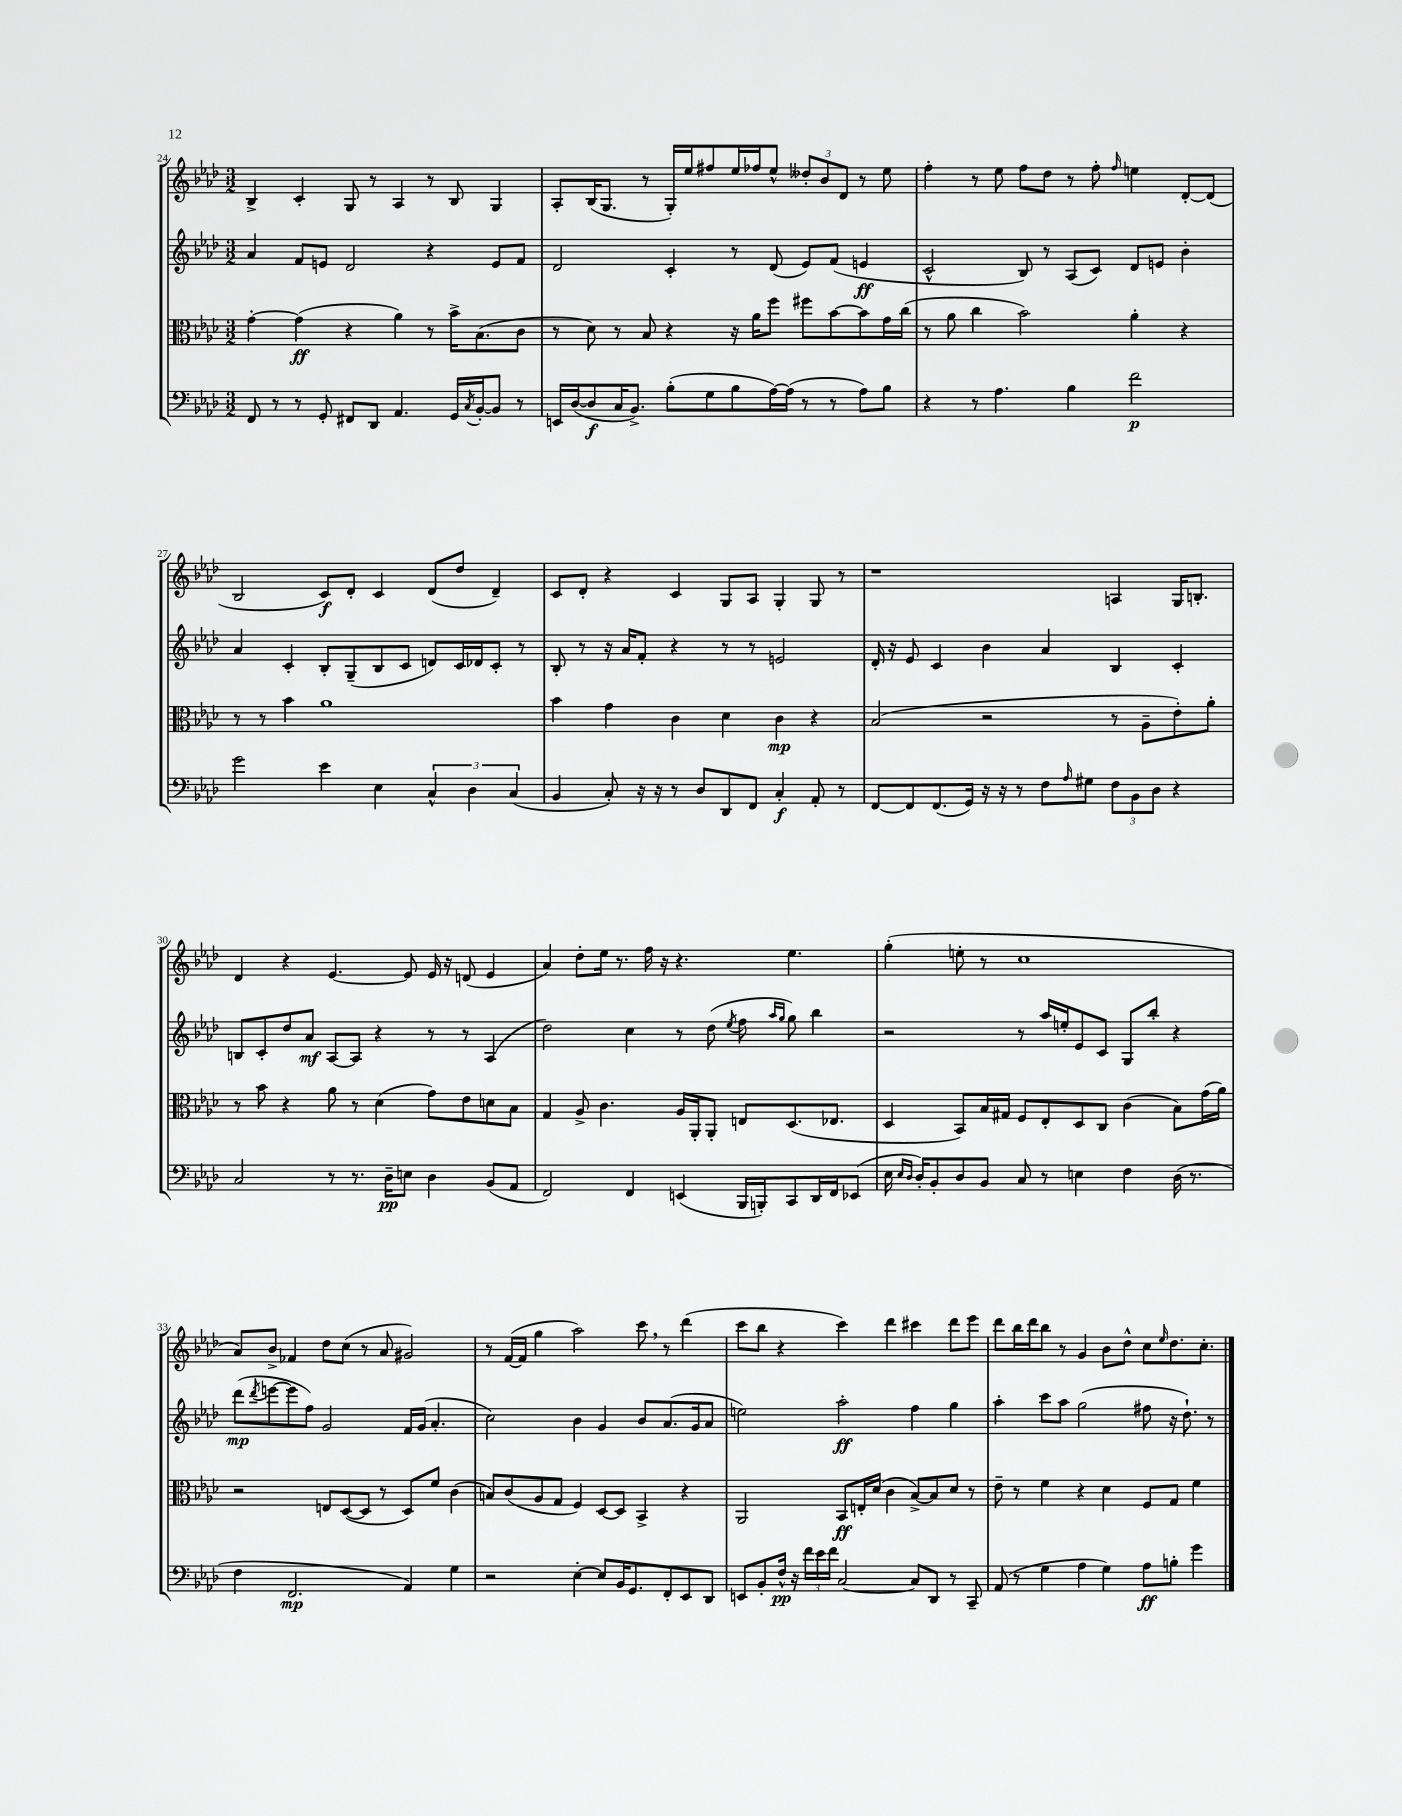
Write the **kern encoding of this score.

**kern	**dynam	**kern	**dynam	**kern	**dynam	**kern	**dynam
*part4	*part4	*part3	*part3	*part2	*part2	*part1	*part1
*staff4	*staff4	*staff3	*staff3	*staff2	*staff2	*staff1	*staff1
*clefF4	*	*clefC3	*	*clefG2	*	*clefG2	*
*k[b-e-a-d-]	*	*k[b-e-a-d-]	*	*k[b-e-a-d-]	*	*k[b-e-a-d-]	*
*M3/2	*	*M3/2	*	*M3/2	*	*M3/2	*
=24	=24	=24	=24	=24	=24	=24	=24
8FF/	.	[4g'\	.	4a-/	.	4B-^/	.
8r	.	.	.	.	.	.	.
8r	.	(4g\]	ff	8f/L	.	4c'/	.
8GG'/	.	.	.	8en/J	.	.	.
8FF#X/L	.	4r	.	2d-/	.	8G/	.
8DD-/J	.	.	.	.	.	8r	.
4.AA-/	.	4a-\)	.	.	.	4A-/	.
.	.	8r	.	4r	.	8r	.
16GG/LL	.	16b-^\KL	.	.	.	8B-/	.
8qC/	.	.	.	.	.	.	.
[16BB-'/J	.	(8.B-\	.	.	.	.	.
8BB-/J]	.	.	.	8e/L	.	4G/	.
8r	.	8c\J	.	8f/J	.	.	.
=25	=25	=25	=25	=25	=25	=25	=25
16EEn/LL	.	8r	.	2d-/	.	8A-'/L	.
([16D-/J	.	.	.	.	.	.	.
8D-/]	f	8d-\)	.	.	.	(16B-/K	.
.	.	.	.	.	.	8.G/J	.
16C/K	.	8r	.	.	.	.	.
8.BB-^/J)	.	.	.	.	.	.	.
.	.	8B-/	.	.	.	8r	.
(8B-'\L	.	4r	.	4c'/	.	16G'/LL)	.
.	.	.	.	.	.	16ee-/J	.
8G\	.	.	.	.	.	8ff#X/	.
8B-\	.	16r	.	8r	.	16ee-/L	.
.	.	16a-\KL	.	.	.	16ff-X/J	.
[16A-\L)	.	8ff\J	.	(8d-/	.	8ee-^^/J	.
(16A-\JJ]	.	.	.	.	.	.	.
8r	.	8ff#X\L	.	8e-/L)	.	12dd--X'/L	.
.	.	.	.	.	.	12b-/	.
8r	.	[8b-\	.	(8f/J	.	.	.
.	.	.	.	.	.	12d-/J	.
8A-\L)	.	8b-\]	.	4en/	ff	8r	.
8B-\J	.	16g\L	.	.	.	8ee-\	.
.	.	(16cc\JJ	.	.	.	.	.
=26	=26	=26	=26	=26	=26	=26	=26
4r	.	8r	.	2c^^/	.	4ff'\	.
.	.	8a-\	.	.	.	.	.
8r	.	4cc\	.	.	.	8r	.
4.A-\	.	.	.	.	.	8ee-\	.
.	.	2b-\)	.	8B-/)	.	8ff\L	.
.	.	.	.	8r	.	8dd-\J	.
4B-\	.	.	.	(8A-/L	.	8r	.
.	.	.	.	8c/J)	.	8ff'\	.
.	.	.	.	.	.	16qqff/	.
2f\	p	4a-'\	.	8d-/L	.	4een\	.
.	.	.	.	8en/J	.	.	.
.	.	4r	.	4b-'\	.	[8d-'/L	.
.	.	.	.	.	.	(8d-/J]	.
!!LO:LB:g=z
=27	=27	=27	=27	=27	=27	=27	=27
2g\	.	8r	.	4a-/	.	2B-/	.
.	.	8r	.	.	.	.	.
.	.	4b-\	.	4c'/	.	.	.
4e-\	.	1a-	.	8B-'/L	.	8c/L)	f
.	.	.	.	(8G~/	.	8d-'/J	.
4E-\	.	.	.	8B-/	.	4c/	.
.	.	.	.	8c/J	.	.	.
6C^^/	.	.	.	8dn/L)	.	(8d-/L	.
.	.	.	.	16c/L	.	8dd-/J	.
6D-\	.	.	.	.	.	.	.
.	.	.	.	16d-X/J	.	.	.
.	.	.	.	8c'/J	.	4d-~/)	.
(6C/	.	.	.	.	.	.	.
.	.	.	.	8r	.	.	.
=28	=28	=28	=28	=28	=28	=28	=28
4BB-/	.	4b-\	.	8B-'/	.	8c/L	.
.	.	.	.	8r	.	8d-'/J	.
8C'/)	.	4g\	.	16r	.	4r	.
.	.	.	.	16a-/KL	.	.	.
16r	.	.	.	8f'/J	.	.	.
16r	.	.	.	.	.	.	.
8r	.	4c\	.	4r	.	4c/	.
8D-/L	.	.	.	.	.	.	.
8DD-/	.	4d-\	.	8r	.	8G/L	.
8FF/J	.	.	.	8r	.	8A-/J	.
4C'/	f	4c\	mp	2en/	.	4G'/	.
8AA-'/	.	4r	.	.	.	8G/	.
8r	.	.	.	.	.	8r	.
=29	=29	=29	=29	=29	=29	=29	=29
[8FF/L	.	(2B-/	.	16d-'/	.	1r	.
.	.	.	.	16r	.	.	.
8FF/]	.	.	.	8e-/	.	.	.
(8.FF/	.	.	.	4c/	.	.	.
16GG/Jk)	.	.	.	.	.	.	.
16r	.	2r	.	4b-\	.	.	.
16r	.	.	.	.	.	.	.
8r	.	.	.	.	.	.	.
8F\L	.	.	.	4a-/	.	.	.
16qqA-/	.	.	.	.	.	.	.
8G#X\J	.	.	.	.	.	.	.
12F\L	.	8r	.	4B-/	.	4An/	.
12BB-\	.	.	.	.	.	.	.
.	.	8A-~\L	.	.	.	.	.
12D-\J	.	.	.	.	.	.	.
4r	.	8e-'\)	.	4c'/	.	16G/KL	.
.	.	.	.	.	.	8.Bn'/J	.
.	.	8a-'\J	.	.	.	.	.
!!LO:LB:g=z
=30	=30	=30	=30	=30	=30	=30	=30
2C/	.	8r	.	8Bn/L	.	4d-/	.
.	.	8b-\	.	8c'/	.	.	.
.	.	4r	.	8dd-/	.	4r	.
.	.	.	.	8a-/J	mf	.	.
8r	.	8a-\	.	[8A-/L	.	[4.e-/	.
8.r	.	8r	.	8A-/J]	.	.	.
.	.	(4d-\	.	4r	.	.	.
16D-~\KL	pp	.	.	.	.	.	.
8En\J	.	.	.	.	.	8e-/]	.
4D-\	.	8g\L)	.	8r	.	16e-/	.
.	.	.	.	.	.	16r	.
.	.	8e-\	.	8r	.	(8dn/	.
(8BB-/L	.	8dn\	.	(4A-/	.	4e-/	.
8AA-/J	.	8B-\J	.	.	.	.	.
=31	=31	=31	=31	=31	=31	=31	=31
2FF/)	.	4G/	.	2dd-\)	.	4a-/)	.
.	.	8A-^/	.	.	.	8dd-'\L	.
.	.	4.c\	.	.	.	16ee-\Jk	.
.	.	.	.	.	.	8.r	.
4FF/	.	.	.	4cc\	.	.	.
.	.	.	.	.	.	16ff\	.
.	.	.	.	.	.	16r	.
(4EEn/	.	16A-/LL	.	8r	.	4.r	.
.	.	16AA-'/J	.	.	.	.	.
.	.	8AA-'/J	.	(8dd-\	.	.	.
.	.	.	.	8qee-/	.	.	.
16BBB-/LL	.	8En/L	.	8ff\	.	.	.
16BBBn'/J)	.	.	.	.	.	.	.
.	.	.	.	16qqaa-/LL	.	.	.
.	.	.	.	16qqgg/JJ	.	.	.
8CC/	.	(8.D-/	.	8gg\)	.	4.ee-\	.
16DD-/L	.	.	.	4bb-\	.	.	.
16FF/J	.	8.E-X/J	.	.	.	.	.
(8EE-X/J	.	.	.	.	.	.	.
=32	=32	=32	=32	=32	=32	=32	=32
16E-\	.	4D-/	.	2r	.	(4gg'\	.
16qqE-/LL	.	.	.	.	.	.	.
16qqD-/JJ	.	.	.	.	.	.	.
16D-'/KL)	.	.	.	.	.	.	.
8BB-'/	.	.	.	.	.	.	.
8D-/	.	8BB-/L)	.	.	.	8een'\	.
8BB-/J	.	16B-/L	.	.	.	8r	.
.	.	16G#X/JJ	.	.	.	.	.
8C/	.	8F/L	.	8r	.	1cc	.
8r	.	8E-'/	.	16aa-/LL	.	.	.
.	.	.	.	16een'/J	.	.	.
4En\	.	8D-/	.	8e-/	.	.	.
.	.	8C/J	.	8c/J	.	.	.
4F\	.	(4c\	.	8G/L	.	.	.
.	.	.	.	8bb-'/J	.	.	.
(16D-\	.	8B-\L)	.	4r	.	.	.
8.r	.	.	.	.	.	.	.
.	.	(16g\L	.	.	.	.	.
.	.	16a-\JJ)	.	.	.	.	.
!!LO:LB:g=z
=33	=33	=33	=33	=33	=33	=33	=33
4F\	.	2r	.	(8ddd-\L	mp	8a-/L)	.
.	.	.	.	8qddd-/	.	.	.
.	.	.	.	[8eeen\	.	8b-^/J	.
2.FF/	mp	.	.	8eee\]	.	4f-X/	.
.	.	.	.	8ff\J)	.	.	.
.	.	8En/L	.	2g/	.	8dd-\L	.
.	.	([8D-/	.	.	.	(8cc\J	.
.	.	8D-/J]	.	.	.	8r	.
.	.	8r	.	.	.	8a-/	.
4AA-/)	.	8D-/L)	.	16f/LL	.	2g#X/)	.
.	.	.	.	(16g/JJ	.	.	.
.	.	8f/J	.	4.a-'/	.	.	.
4G\	.	(4c\	.	.	.	.	.
=34	=34	=34	=34	=34	=34	=34	=34
2r	.	8Bn/L)	.	2cc\)	.	8r	.
.	.	(8c/	.	.	.	([16f/LL	.
.	.	.	.	.	.	16f/JJ]	.
.	.	8A-/	.	.	.	4gg\	.
.	.	8G/J	.	.	.	.	.
[4E-'\	.	4F/)	.	4b-\	.	2aa-\)	.
8E-/L]	.	[8D-/L	.	4g/	.	.	.
16BB-/K	.	8D-/J]	.	.	.	.	.
8.GG/	.	.	.	.	.	.	.
.	.	4BB-^/	.	8b-/L	.	8ccc,\	.
8FF'/	.	.	.	(8.a-/	.	8r	.
8EE-/	.	4r	.	.	.	(4ddd-\	.
.	.	.	.	16g/k	.	.	.
8DD-/J	.	.	.	8a-/J	.	.	.
=35	=35	=35	=35	=35	=35	=35	=35
8EEn/L	.	2AA-/	.	2een\)	.	8ccc\L	.
8BB-'/	.	.	.	.	.	8bb-\J	.
16F^^/Jk	pp	.	.	.	.	4r	.
16r	.	.	.	.	.	.	.
24f\LL	.	.	.	.	.	.	.
24e-\	.	.	.	.	.	.	.
24f\JJ	.	.	.	.	.	.	.
[2C/	.	8BB-/L	ff	2aa-'\	ff	4ccc\)	.
.	.	16En'/L	.	.	.	.	.
.	.	(16d-/JJ	.	.	.	.	.
.	.	4c\	.	.	.	4ddd-\	.
8C/L]	.	[8B-^/L)	.	4ff\	.	4ccc#X\	.
8DD-/J	.	8B-/]	.	.	.	.	.
8r	.	8d-/J	.	4gg\	.	8ddd-\L	.
8CC~/	.	8r	.	.	.	8eee-\J	.
=36	=36	=36	=36	=36	=36	=36	=36
(8AA-/	.	8e-~\	.	4aa-'\	.	8ddd-\L	.
8r	.	8r	.	.	.	16bb-\L	.
.	.	.	.	.	.	16ddd-\J	.
4G\	.	4f\	.	8ccc\L	.	8bb-\J	.
.	.	.	.	8aa-\J	.	8r	.
4A-\	.	4r	.	(2gg\	.	4g/	.
4G\)	.	4d-\	.	.	.	8b-\L	.
.	.	.	.	.	.	8dd-^^\J	.
8A-\L	ff	8F/L	.	8ff#X\	.	8cc\L	.
.	.	.	.	.	.	16qqee-/	.
8Bn'\J	.	8G/J	.	16r	.	8.dd-\	.
.	.	.	.	8.dd-`\)	.	.	.
4g\	.	4f\	.	.	.	.	.
.	.	.	.	.	.	8.cc'\J	.
.	.	.	.	8r	.	.	.
==	==	==	==	==	==	==	==
*-	*-	*-	*-	*-	*-	*-	*-
